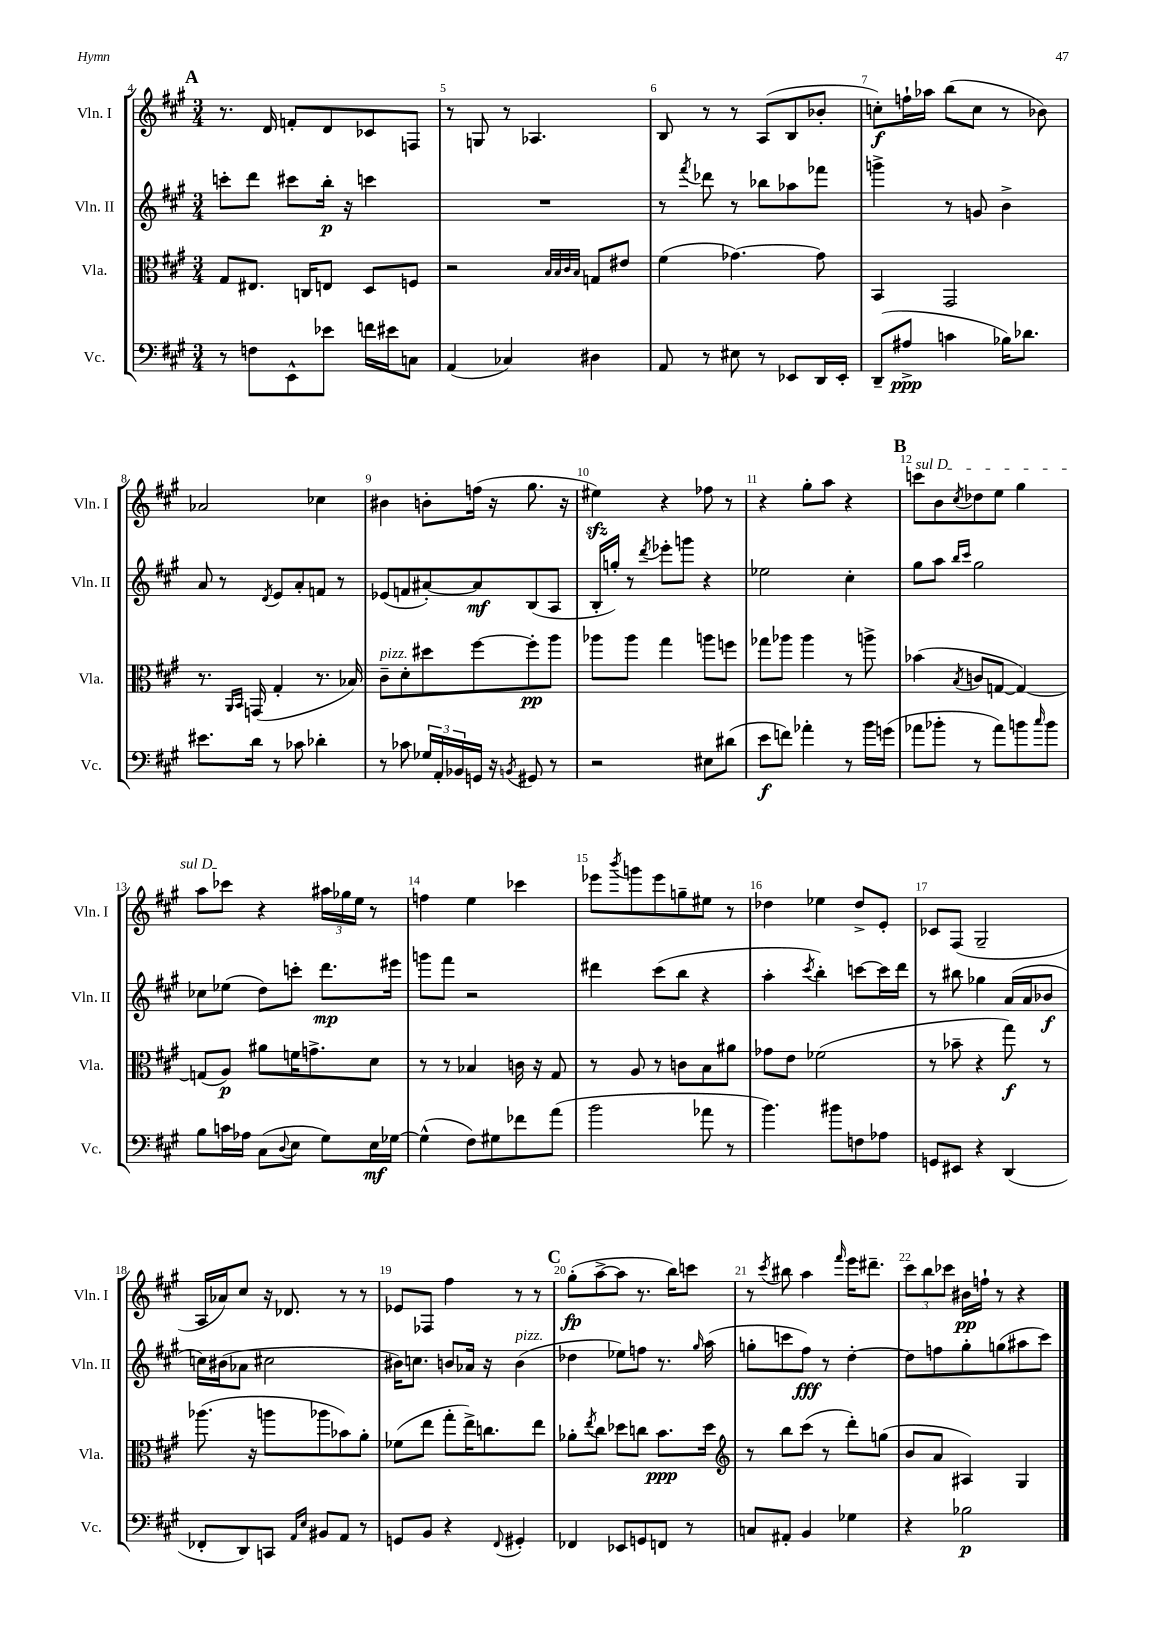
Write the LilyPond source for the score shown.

<<
\new StaffGroup <<
\new Staff = "s0" \with { instrumentName = "Vln. I" shortInstrumentName = "Vln. I" } {
    \clef treble \key a \major \numericTimeSignature \time 3/4
    \mark \markup { \bold "A" } r8. d'16 f'8-. d'8 ces'8 f8 |
    r8 g8 r8 aes4. |
    b8 r8 r8 a8( b8 bes'8-. |
    c''8-.\f) f''16-! aes''16 b''8( c''8 r8 bes'8) |
    aes'2 ces''4 |
    bis'4 b'8-. f''16( r16 gis''8. r16 |
    eis''4\sfz) r4 fes''8 r8 |
    r4 gis''8-. a''8 r4 |
    \mark \markup { \bold "B" } \once \override TextSpanner.bound-details.left.text = \markup { \italic "sul D" } c'''8\startTextSpan b'8 \acciaccatura { cis''8 } des''8 e''8 gis''4 |
    a''8 ces'''8\stopTextSpan r4 \tuplet 3/2 { ais''16 ges''16 e''16 } r8 |
    f''4 e''4 ces'''4 |
    ees'''8 \acciaccatura { b'''8 } g'''8 ees'''8 g''8-- eis''8 r8 |
    des''4 ees''4 des''8-> e'8-. |
    ces'8 fis8( gis2-- |
    a16 aes'16) cis''8 r16 des'8. r8 r8 |
    ees'8 fes8 fis''4 r8 r8 |
    \mark \markup { \bold "C" } gis''8-.\fp( a''8~-> a''8 r8. b''16) c'''8 |
    r8 \acciaccatura { cis'''8 } bis''8 a''4 \grace { fis'''16 } e'''16 dis'''8.-- |
    \tuplet 3/2 { cis'''8 b''8 ces'''8 } bis'16\pp f''16-! r8 r4 \bar "|." |
}
\new Staff = "s1" \with { instrumentName = "Vln. II" shortInstrumentName = "Vln. II" } {
    \clef treble \key a \major \numericTimeSignature \time 3/4
    \mark \markup { \bold "A" } c'''8-. d'''8 cis'''8 b''16-.\p r16 c'''4 |
    R2. |
    r8 \acciaccatura { fis'''8 } des'''8 r8 bes''8 aes''8 fes'''8 |
    g'''4-> r8 g'8 b'4-> |
    a'8 r8 \acciaccatura { d'8 } e'8 a'8-. f'8 r8 |
    ees'8( f'8 ais'8~-.) ais'8\mf b8( a8 |
    b16-. g''16-.) r8 \acciaccatura { d'''8 } ees'''8-. g'''8 r4 |
    ees''2 cis''4-. |
    \mark \markup { \bold "B" } gis''8 a''8 \grace { b''16 cis'''16 } gis''2 |
    ces''8 ees''8( d''8) c'''8-. d'''8.\mp eis'''16 |
    g'''8 fis'''8 r2 |
    dis'''4 cis'''8( b''8 r4 |
    a''4-. \acciaccatura { cis'''8 } b''4-.) c'''8~ c'''16 d'''16 |
    r8 bis''8 ges''4 a'16( a'16 bes'8\f |
    c''16) bis'16( aes'8 cis''2 |
    bis'16) c''8. b'8 aes'16 r16 b'4^\markup { \italic "pizz." }( |
    \mark \markup { \bold "C" } des''4 ees''8) f''8 r8. \grace { gis''16 } a''16( |
    g''8-. c'''8 fis''8\fff) r8 d''4~-. |
    d''8 f''8 gis''8-. g''8( ais''8 cis'''8) \bar "|." |
}
\new Staff = "s2" \with { instrumentName = "Vla." shortInstrumentName = "Vla." } {
    \clef alto \key a \major \numericTimeSignature \time 3/4
    \mark \markup { \bold "A" } gis8 eis8. c16 e8 d8 f8 |
    r2 \grace { b32 b32 cis'32 b32 } g8 eis'8 |
    fis'4( ges'4.~) ges'8 |
    b,4 gis,2 |
    r8. \grace { a,16 b,16 } g,16( gis4-. r8. bes16) |
    cis'8--^\markup { \italic "pizz." } d'8-. dis''8 fis''8~ fis''8-.\pp a''8 |
    aes''8 aes''8 gis''4 a''8 f''8 |
    ges''8 aes''8 aes''4 r8 a''8-> |
    \mark \markup { \bold "B" } bes'4( \acciaccatura { b8 } c'8 g8~ g4~) |
    g8( a8\p) ais'8 f'16 g'8.-> d'8 |
    r8 r8 bes4 c'16 r16 gis8 |
    r8 a8 r8 c'8 b8 ais'8 |
    ges'8 e'8 fes'2( |
    r8 bes'8-- r4 gis''8\f) r8 |
    aes''8.( r16 a''8 aes''8 bes'8) a'8-. |
    fes'8( e''8 gis''8-. e''16->) c''8. e''8 |
    \mark \markup { \bold "C" } aes'8-. \acciaccatura { e''8 } cis''8 des''8 c''8 b'8.\ppp des''16 |
    \clef treble r8 b''8 cis'''8( r8 d'''8-.) g''8( |
    b'8 a'8 ais4) gis4 \bar "|." |
}
\new Staff = "s3" \with { instrumentName = "Vc." shortInstrumentName = "Vc." } {
    \clef bass \key a \major \numericTimeSignature \time 3/4
    \mark \markup { \bold "A" } r8 f8 e,8-^ ees'8 f'16 eis'16 c8 |
    a,4( ces4) dis4 |
    a,8 r8 eis8 r8 ees,8 d,16 ees,16-. |
    d,8--( ais8->\ppp c'4 bes16) des'8. |
    eis'8. d'16 r8 ces'8 des'4-. |
    r8 ces'8 \tuplet 3/2 { ges16 a,16-. bes,16 } g,16 r16 \acciaccatura { b,8 } gis,8 r8 |
    r2 eis8 dis'8( |
    e'8\f f'8) aes'4-. r8 b'16 g'16( |
    \mark \markup { \bold "B" } aes'8 bes'8-. r8 aes'8) b'8 \grace { cis''16 } b'8 |
    b8 c'16 aes16 cis8( \appoggiatura { d8 } e8 gis8) e16\mf ges16~ |
    ges4-^( fis8) gis8 fes'8 a'8( |
    b'2 aes'8 r8 |
    b'4.) bis'8 f8 aes8 |
    g,8 eis,8 r4 d,4( |
    fes,8-. d,8) c,8 \grace { a,16 e16 } bis,8 a,8 r8 |
    g,8 b,8 r4 \appoggiatura { fis,8 } gis,4-. |
    \mark \markup { \bold "C" } fes,4 ees,8 g,8 f,8 r8 |
    c8 ais,8-. b,4 ges4 |
    r4 bes2\p \bar "|." |
}
>>
>>
\layout { \context { \Score currentBarNumber = #4 \override BarNumber.break-visibility = ##(#f #t #t) barNumberVisibility = #all-bar-numbers-visible } }
